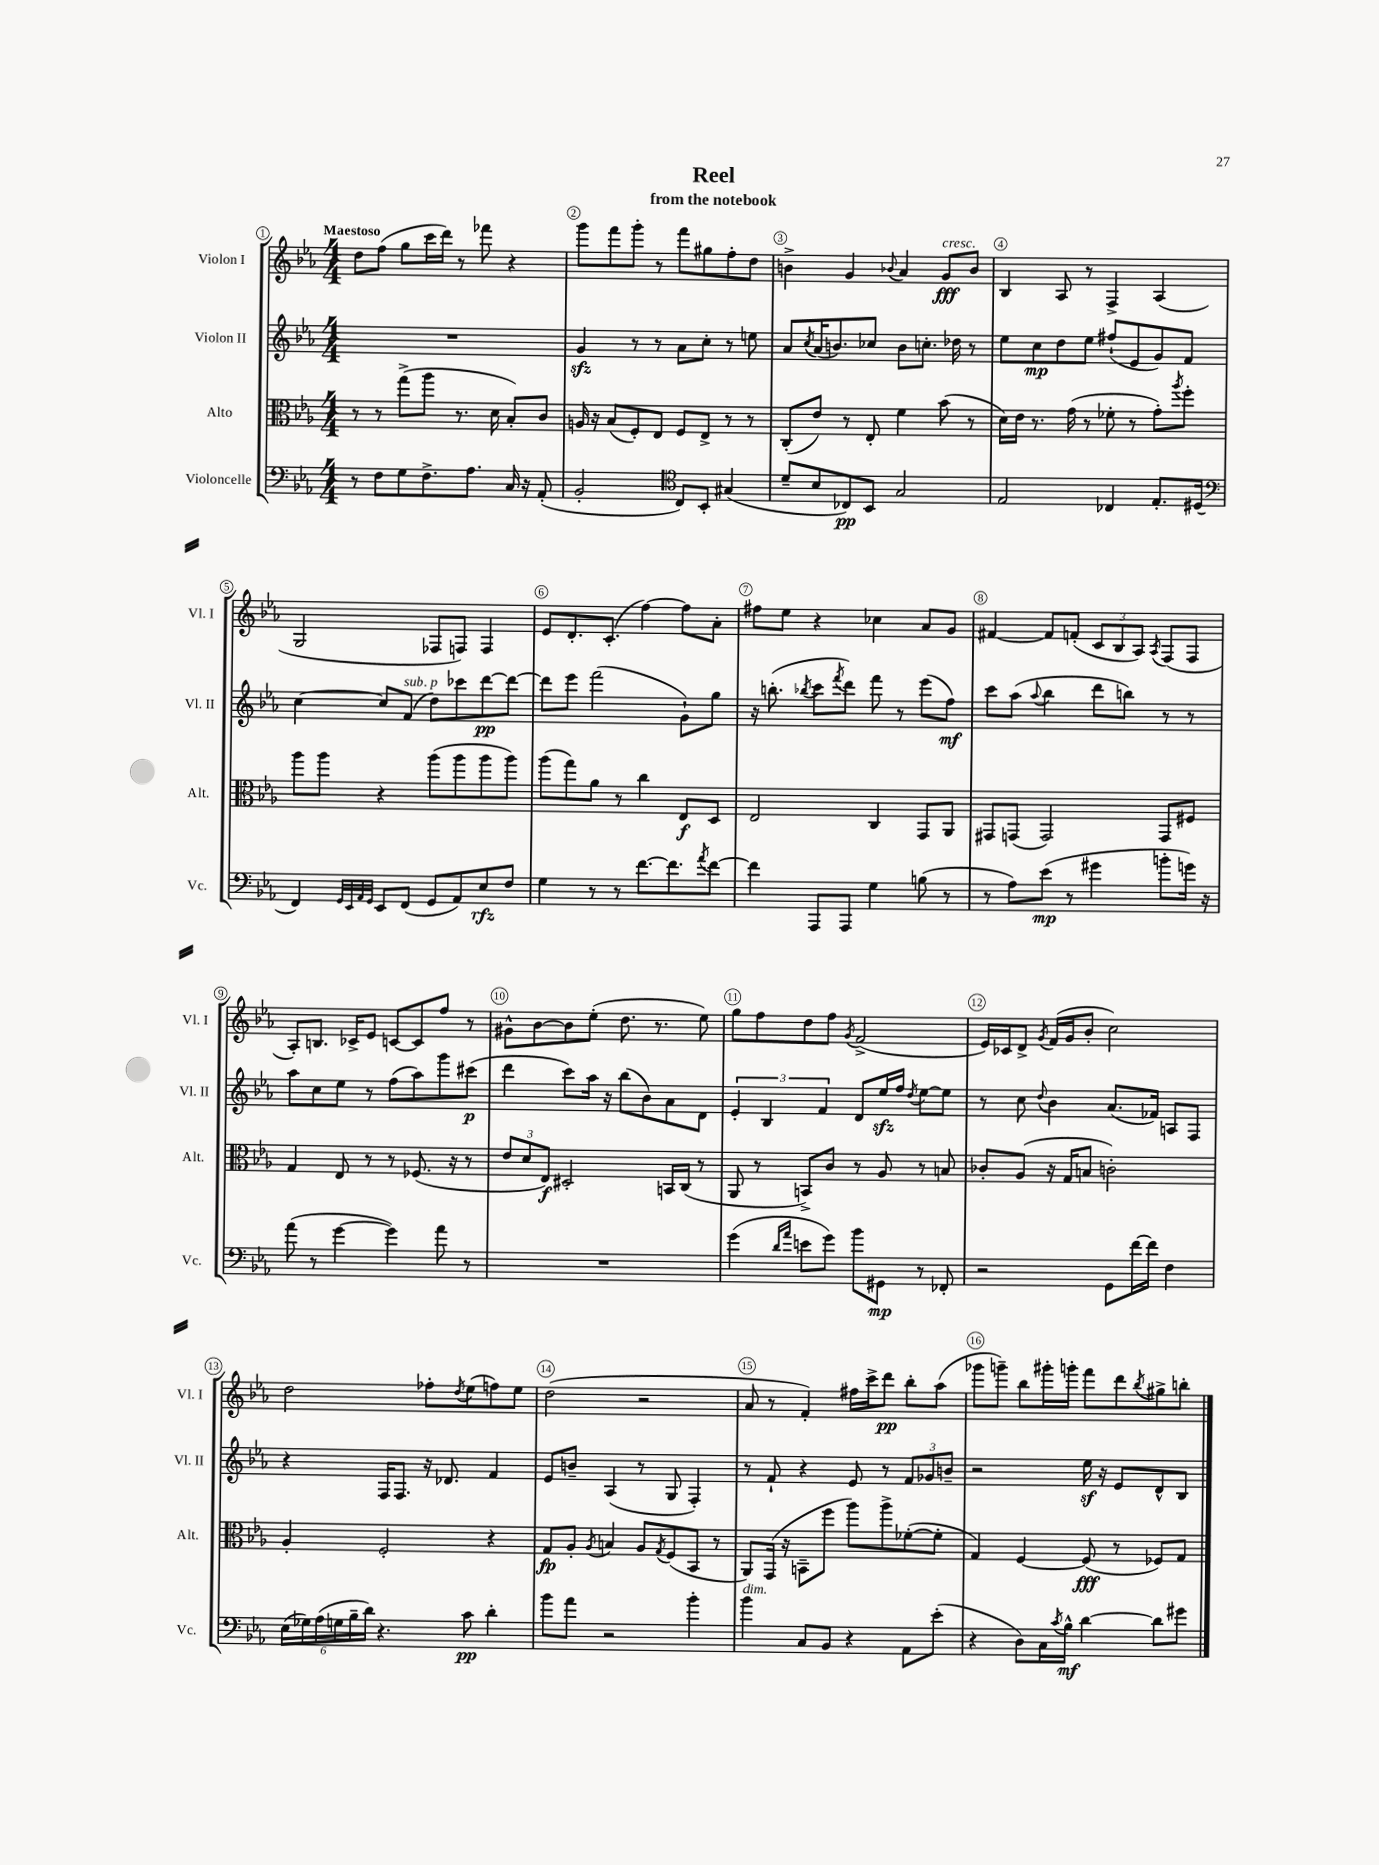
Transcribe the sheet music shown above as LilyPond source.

\header { title = "Reel" subtitle = "from the notebook" }
<<
\new StaffGroup <<
\new Staff = "s0" \with { instrumentName = "Violon I" shortInstrumentName = "Vl. I" } {
    \clef treble \key ees \major \numericTimeSignature \time 4/4 \tempo "Maestoso"
    d''8 f''8( g''8 c'''16 d'''16) r8 fes'''8 r4 |
    g'''8 f'''8 g'''8-. r8 f'''8 gis''8 f''8-. d''8 |
    b'4-> g'4 \appoggiatura { bes'8 } aes'4 g'8\fff^\markup { \italic "cresc." } bes'8 |
    bes4 aes8 r8 f4-> aes4( |
    g2 fes8 f8) f4 |
    ees'8 d'8.-. c'8.-.( f''4~) f''8 aes'8-. |
    fis''8 ees''8 r4 ces''4 aes'8 g'8 |
    fis'4~ fis'8 f'8-.( \tuplet 3/2 { c'8 bes8 aes8) } \acciaccatura { aes8 } f8( f8 |
    aes8-.) b8. ces'16-> ees'8 c'8~ c'8 f''8 r8 |
    gis'8-^ bes'8~ bes'8 ees''8-.( d''8. r8. ees''8) |
    g''8 f''8 d''8 f''8 \acciaccatura { g'8 } f'2->( |
    ees'16) ces'16 d'8-> \acciaccatura { g'8 } f'16( g'16 bes'8-. c''2) |
    d''2 fes''8-. \acciaccatura { d''8 } ees''8( f''8) ees''8 |
    d''2( r2 |
    aes'8 r8 f'4-.) fis''16 c'''16-> d'''8\pp bes''8-. aes''8( |
    ges'''8 g'''8--) bes''8 gis'''16-. g'''16-. f'''8 d'''8 \acciaccatura { bes''8 } gis''8-> b''8-. \bar "|." |
}
\new Staff = "s1" \with { instrumentName = "Violon II" shortInstrumentName = "Vl. II" } {
    \clef treble \key ees \major \numericTimeSignature \time 4/4
    R1 |
    g'4\sfz r8 r8 aes'8 c''8-. r8 e''8 |
    aes'8 \acciaccatura { c''8 } aes'16( b'8.) ces''8 b'8 c''8.-. des''16 r8 |
    ees''8 c''8\mp d''8 ees''8 fis''8-!( ees'8 g'8) f'8 |
    c''4~ c''8 f'8^\markup { \italic "sub. p" }( d''8) ces'''8 d'''8~\pp d'''8~ |
    d'''8 ees'''8 f'''2( g'8-!) g''8 |
    r16 b''8.-.( \acciaccatura { bes''8 } c'''8 \acciaccatura { f'''8 } d'''8) f'''8 r8 ees'''8( f''8\mf) |
    c'''8 aes''8( \appoggiatura { aes''8 } bes''4 d'''8 b''8) r8 r8 |
    aes''8 c''8 ees''8 r8 f''8( aes''8) g'''8 cis'''8\p( |
    d'''4 c'''8) aes''16 r16 bes''8( bes'8) aes'8 d'8 |
    \tuplet 3/2 { ees'4-. bes4 f'4 } d'8 ees''16\sfz f''16 \acciaccatura { d''8 } ees''8~ ees''8 |
    r8 c''8 \appoggiatura { d''8 } bes'4 aes'8.( fes'16) a8 f8 |
    r4 f16 f8. r16 des'8. f'4 |
    ees'8 b'8-- aes4( r8 g8 f4-.) |
    r8 f'8-! r4 ees'8 r8 \tuplet 3/2 { f'8 ges'8 b'8-- } |
    r2 ees''16\sf r16 ees'8 d'8-^ bes8 \bar "|." |
}
\new Staff = "s2" \with { instrumentName = "Alto" shortInstrumentName = "Alt." } {
    \clef alto \key ees \major \numericTimeSignature \time 4/4
    r8 r8 g''8->( aes''8 r8. d'16 bes8-.) c'8 |
    a16 r16 bes8( f8-.) ees8 f8 ees8-> r8 r8 |
    c8-.( ees'8) r8 ees8-. f'4 bes'8( r8 |
    d'16) ees'16 r8. g'16( r8 fes'8-. r8 g'8-.) \acciaccatura { aes''8 } f''8-. |
    aes''8 aes''8 r4 aes''8( aes''8 aes''8 aes''8) |
    aes''8( g''8) aes'8 r8 c''4 ees8\f d8 |
    ees2 c4 g,8 aes,8 |
    gis,8 g,8( g,2) g,8 fis8 |
    g4 ees8 r8 r8 fes8.( r16 r8 |
    \tuplet 3/2 { ees'8 d'8 ees8\f) } dis2-. b,16 c16( r8 |
    aes,8 r8 b,8->) c'8 r8 aes8 r8 b8 |
    ces'8-. aes8( r16 g16 b8 c'2-.) |
    aes4-. f2-. r4 |
    g8\fp aes8-. \acciaccatura { aes8 } b4 aes8 \acciaccatura { g8 } f8( bes,8 r8 |
    aes,8) g,16( r16 b,8-- f''8 aes''8) aes''8-> fes'8~-.( fes'8-. |
    g4) f4~ f8\fff( r8 fes8) g8 \bar "|." |
}
\new Staff = "s3" \with { instrumentName = "Violoncelle" shortInstrumentName = "Vc." } {
    \clef bass \key ees \major \numericTimeSignature \time 4/4
    r8 f8 g8 f8.-> aes8. c16 r16 aes,8-.( |
    bes,2-. \clef tenor c8) bes,8-. gis4( |
    d'8-- bes8 ces8\pp) bes,8 g2 |
    ees2 ces4 ees8.-. dis16( |
    \clef bass f,4) \grace { g,32 ees,32 aes,32 g,32 } ees,8 f,8( g,8 aes,8) ees8\rfz f8 |
    g4 r8 r8 f'8.~ f'8. \acciaccatura { aes'8 } f'8~ |
    f'4 aes,,8 aes,,8 g4 b8( r8 |
    r8 aes8) ees'8\mp( r8 gis'4 b'8-. g'16) r16 |
    aes'8( r8 g'4~ g'4) aes'8 r8 |
    R1 |
    g'4( \grace { d'16 aes'16 } e'8 g'8) bes'8 gis,8\mp r8 fes,8-. |
    r2 g,8 f'16~ f'16 f4 |
    \tuplet 6/4 { ees16( ges16) aes16( g16 bes16-- d'16) } r4. c'8\pp d'4-. |
    bes'8 aes'8 r2 bes'4-. |
    bes'4^\markup { \italic "dim." } c8 bes,8 r4 aes,8 ees'8-.( |
    r4 d8) c16 \acciaccatura { c'8 } bes16-^\mf d'4~ d'8 gis'8 \bar "|." |
}
>>
>>
\layout { \context { \Score \override BarNumber.break-visibility = ##(#f #t #t) barNumberVisibility = #all-bar-numbers-visible \override BarNumber.stencil = #(make-stencil-circler 0.1 0.3 ly:text-interface::print) } }
